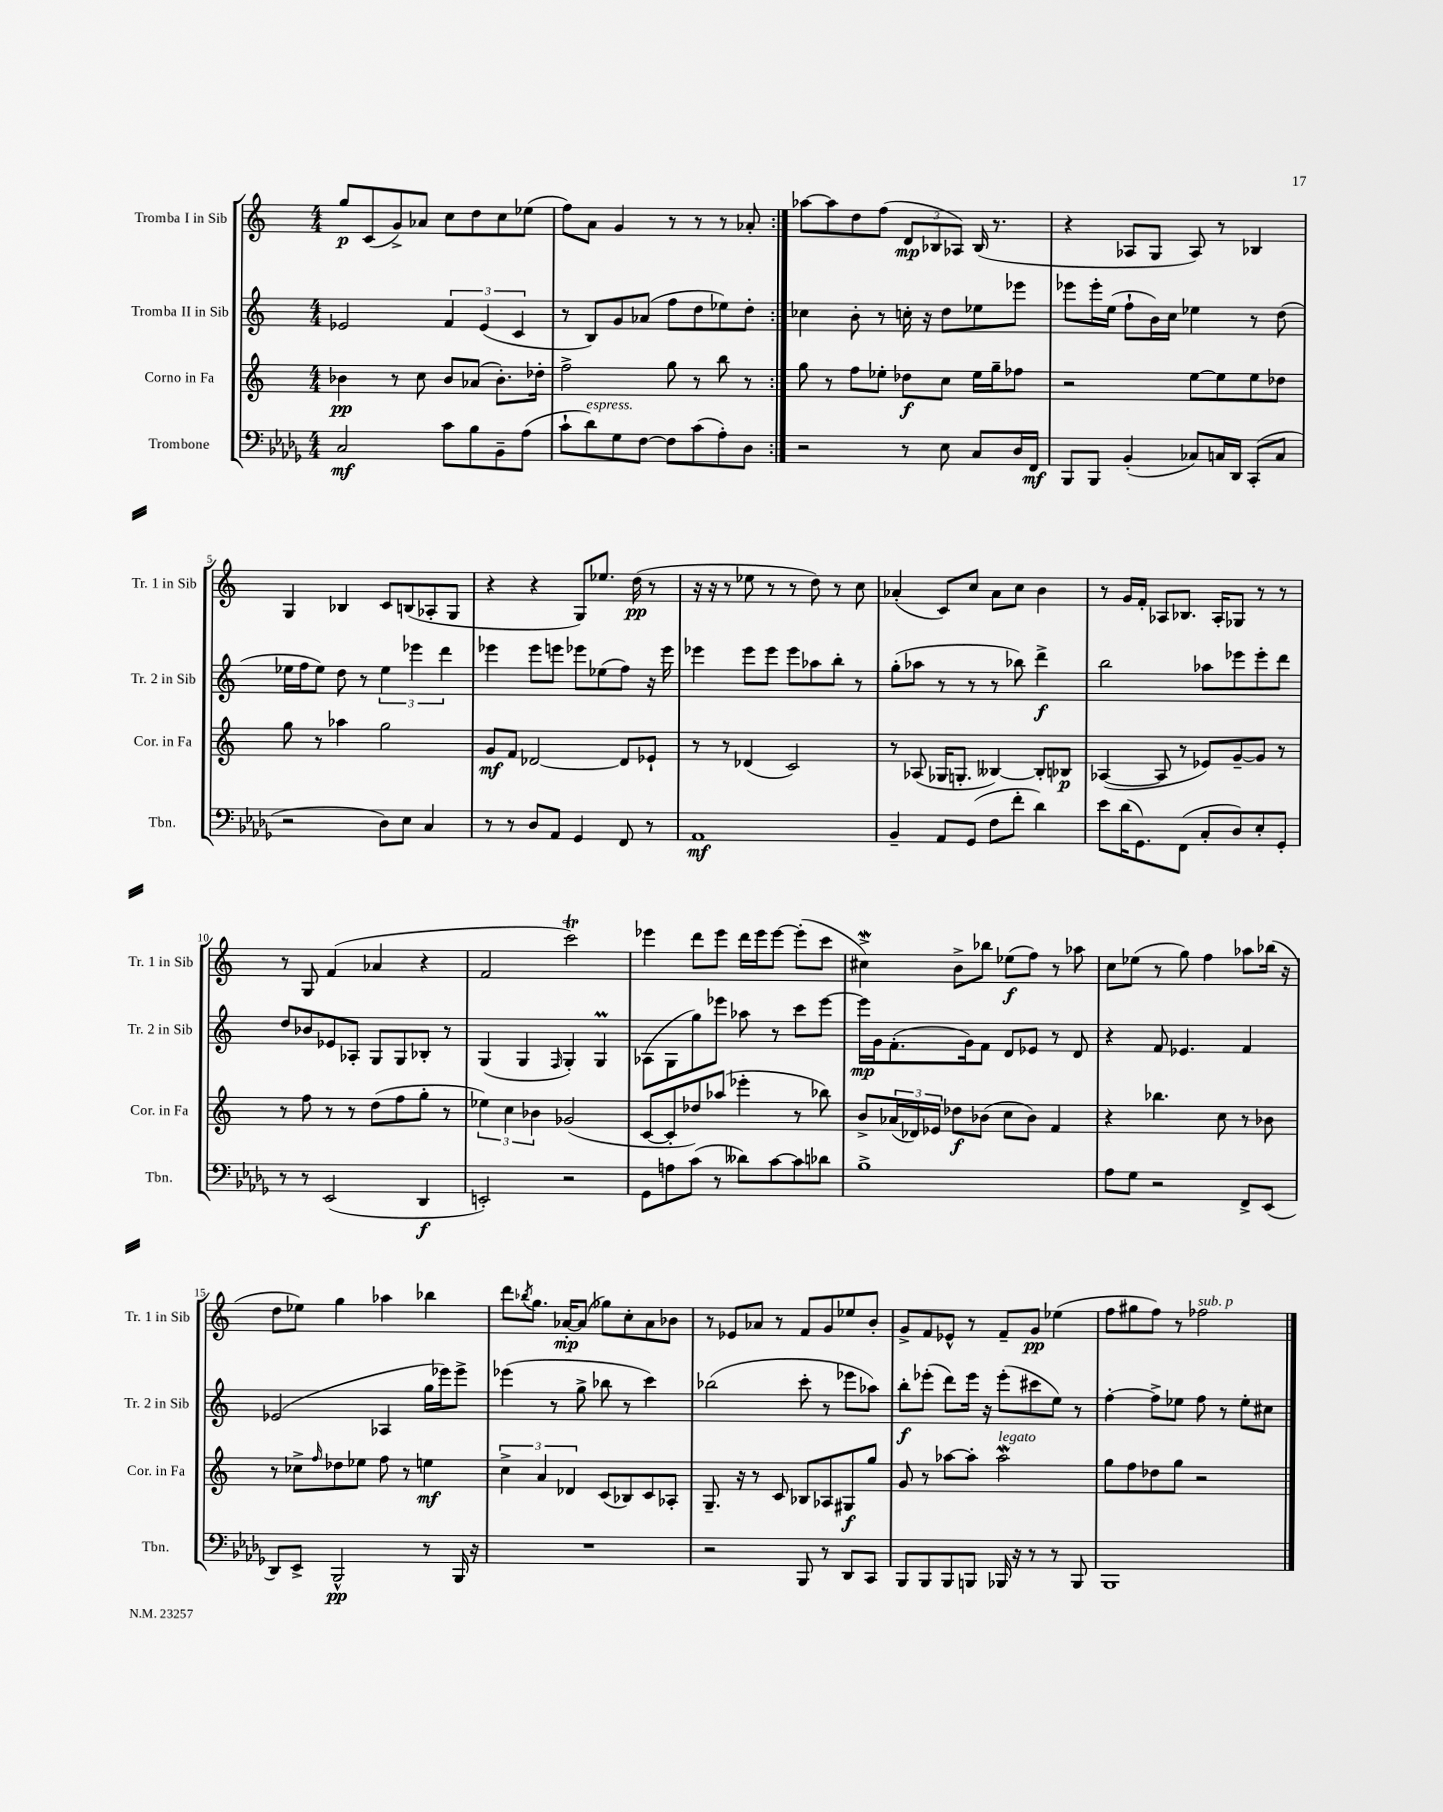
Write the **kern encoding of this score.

**kern	**kern	**kern	**kern
*staff4	*staff3	*staff2	*staff1
*clefF4	*clefG2	*clefG2	*clefG2
*k[b-e-a-d-g-]	*k[]	*k[]	*k[]
*M4/4	*M4/4	*M4/4	*M4/4
2C	4b-	2e-	8gg
.	.	.	(8c
.	8r	.	8g^)
.	8cc	.	8a-
8c	8b-	6f	8cc
8B-	(8a-	.	8dd
.	.	(6e-	.
8BB-~	8.b-')	.	8cc
.	.	6c	.
(8A-	.	.	(8ee-
.	16dd-'	.	.
=	=	=	=
8c`	2ff^	8r	8ff)
8d-)	.	8B)	8a
8G-	.	8g	4g
[8F	.	(8a-	.
8F]	8gg	8ff	8r
(8c	8r	8dd	8r
8A-')	8bb	8ee-)	8r
8D-	8r	8dd'	8a-'
=:|!	=:|!	=:|!	=:|!
2r	8gg	4cc-	[8aa-
.	8r	.	8aa-]
.	8ff	8b'	8dd
.	8ee-'	8r	(8ff
8r	8dd-	16cc'	12d
.	.	16r	.
.	.	.	12B-
8E-	8cc	8dd	.
.	.	.	12A-)
8C	16ee-	8ee-	(16B-
.	16gg~	.	8.r
16D-	8ff-	8eee-	.
16FF	.	.	.
=	=	=	=
8BBB-	2r	8eee-	4r
8BBB-	.	16eee-'	.
.	.	(16ee	.
(4BB-'	.	8ff`	8A-
.	.	16b)	8G
.	.	16cc	.
8C-)	[8ee	4ee-	8A-)
16C	8ee]	.	8r
16DD-	.	.	.
(8CC'	8ee	8r	4B-
8C	8dd-	(8dd	.
=	=	=	=
2r	8gg	16ee-	4G
.	.	16ff	.
.	8r	8ee-)	.
.	4aa-	8dd	4B-
.	.	8r	.
8D-)	2gg	6ee-	8c
8E-	.	.	(8B
.	.	6eee-	.
4C	.	.	8A-'
.	.	6ddd	.
.	.	.	8G
=	=	=	=
8r	8g	4eee-	4r
8r	8f	.	.
8D-	[2d-	8eee-	4r
8AA-	.	8eee	.
4GG-	.	8eee-	8G)
.	.	(8ee-	8.ee-
8FF	8d-]	8ff)	.
.	.	.	(16dd
8r	8e-`	16r	8r
.	.	16eee-	.
=	=	=	=
1AA-	8r	4eee-	16r
.	.	.	16r
.	8r	.	8r
.	(4d-	8eee-	8ee-
.	.	8eee-	8r
.	2c)	8eee-	8r
.	.	8aa-	8dd)
.	.	8bb'	8r
.	.	8r	8cc
=	=	=	=
4BB-~	8r	(8gg'	(4a-'
.	(8A-	8aa-	.
8AA-	16G-	8r	8c)
.	8.G'	.	.
(8GG-	.	8r	8cc
8F	[4B--)	8r	8a-
8f'	.	8bb-)	8cc
4d-)	8B--']	4ddd^	4b
.	8B-	.	.
=	=	=	=
8e-	([4A-	2bb	8r
(16d-	.	.	16g
8.GG-)	.	.	16f'
.	8A-]	.	8A-
(8FF	8r	.	8.B-
8C'	8e-)	8aa-	.
.	.	.	16A-'
8D-)	[8g~	8eee-	8G-
8E-'	8g]	8eee-'	8r
8GG-'	8r	8ddd	8r
=	=	=	=
8r	8r	8dd	8r
8r	8ff	8b-	8G
(2EE-	8r	8e-	(4f
.	8r	8A-'	.
.	(8dd	8G	4a-
.	8ff	8G	.
4DD-	8gg'	8B-'	4r
.	8r	8r	.
=	=	=	=
2EE')	6ee-)	(4G	2f
.	6cc	.	.
.	.	4G	.
.	6b-	.	.
.	.	16qqF	.
2r	(2g-	4G')	2ccc)
.	.	4G	.
=	=	=	=
8GG-	[8c	(8A-	4eee-
8A	8c']	8G	.
(8c	8dd-)	8gg)	8ddd
8r	(8aa-	8eee-	8eee-
8d--)	4eee-'	8aa-	16ddd
.	.	.	16eee-
[8c	.	8r	[8eee-
8c]	8r	8ccc	(8eee-']
8d-	8bb-)	[8eee-	8ccc
=	=	=	=
1B-^	8b^	16eee-]	4cc#^)
.	.	16g	.
.	(24a-	(8.f'	.
.	24d-)	.	.
.	24e-	.	.
.	8dd-	.	8b^
.	.	16g)	.
.	(8b-	8f	8bb-
.	8cc	8d	(8ee-
.	8b-)	8e-	8ff)
.	4f	8r	8r
.	.	8d	8aa-
=	=	=	=
8A-	4r	4r	8cc
8G-	.	.	(8ee-
2r	4.bb-	8f	8r
.	.	4.e-	8gg)
.	.	.	4ff
.	8cc	.	.
8FF^	8r	4f	8aa-
(8EE-	8b-	.	(16bb-
.	.	.	16r
=	=	=	=
8DD-)	8r	(2e-	8dd
8EE-^	8cc-^	.	8ee-)
.	16qqff	.	.
2BBB-^^	8dd-	.	4gg
.	8ee-	.	.
.	8ff	4A-	4aa-
.	8r	.	.
8r	4ee	16gg	4bb-
.	.	16eee-)	.
16BBB-	.	8eee-^	.
16r	.	.	.
=	=	=	=
1r	6cc^	(4eee-	8ddd
.	.	.	8qbb-
.	.	.	8.gg
.	6a	.	.
.	.	8r	.
.	.	.	[16a-'
.	6d-	.	.
.	.	8gg^	(8a-]
.	(8c	8bb-	8gg-)
.	8B-)	8r	8cc'
.	8c	4ccc)	8a-
.	8A-'	.	8b-
=	=	=	=
2r	8.G~	(2bb-	8r
.	.	.	8e-
.	16r	.	.
.	8r	.	8a-
.	8c	.	8r
8BBB-	8B-	8ccc'	8f
8r	8A-	8r	8g
8DD-	8G#	8eee-	8ee-
8CC	8gg	8aa-)	8b'
=	=	=	=
8BBB-	8g	8bb'	8g^
8BBB-	8r	(8eee-'	8f
8BBB-	[8aa-	8ddd)	8e-^^
8BBB	8aa-']	16eee-	8r
.	.	16r	.
16BBB-	2aa-	(8eee-'	8f~
16r	.	.	.
8r	.	8ccc#	8g
8r	.	8ee)	(4ee-
8BBB-	.	8r	.
=	=	=	=
1BBB-	8gg	[4ff'	8ff
.	8ff	.	8gg#
.	8dd-	8ff^]	8ff)
.	8gg	8ee-	8r
.	2r	8ff	2ff-
.	.	8r	.
.	.	8ee-'	.
.	.	8cc#	.
==	==	==	==
*-	*-	*-	*-
